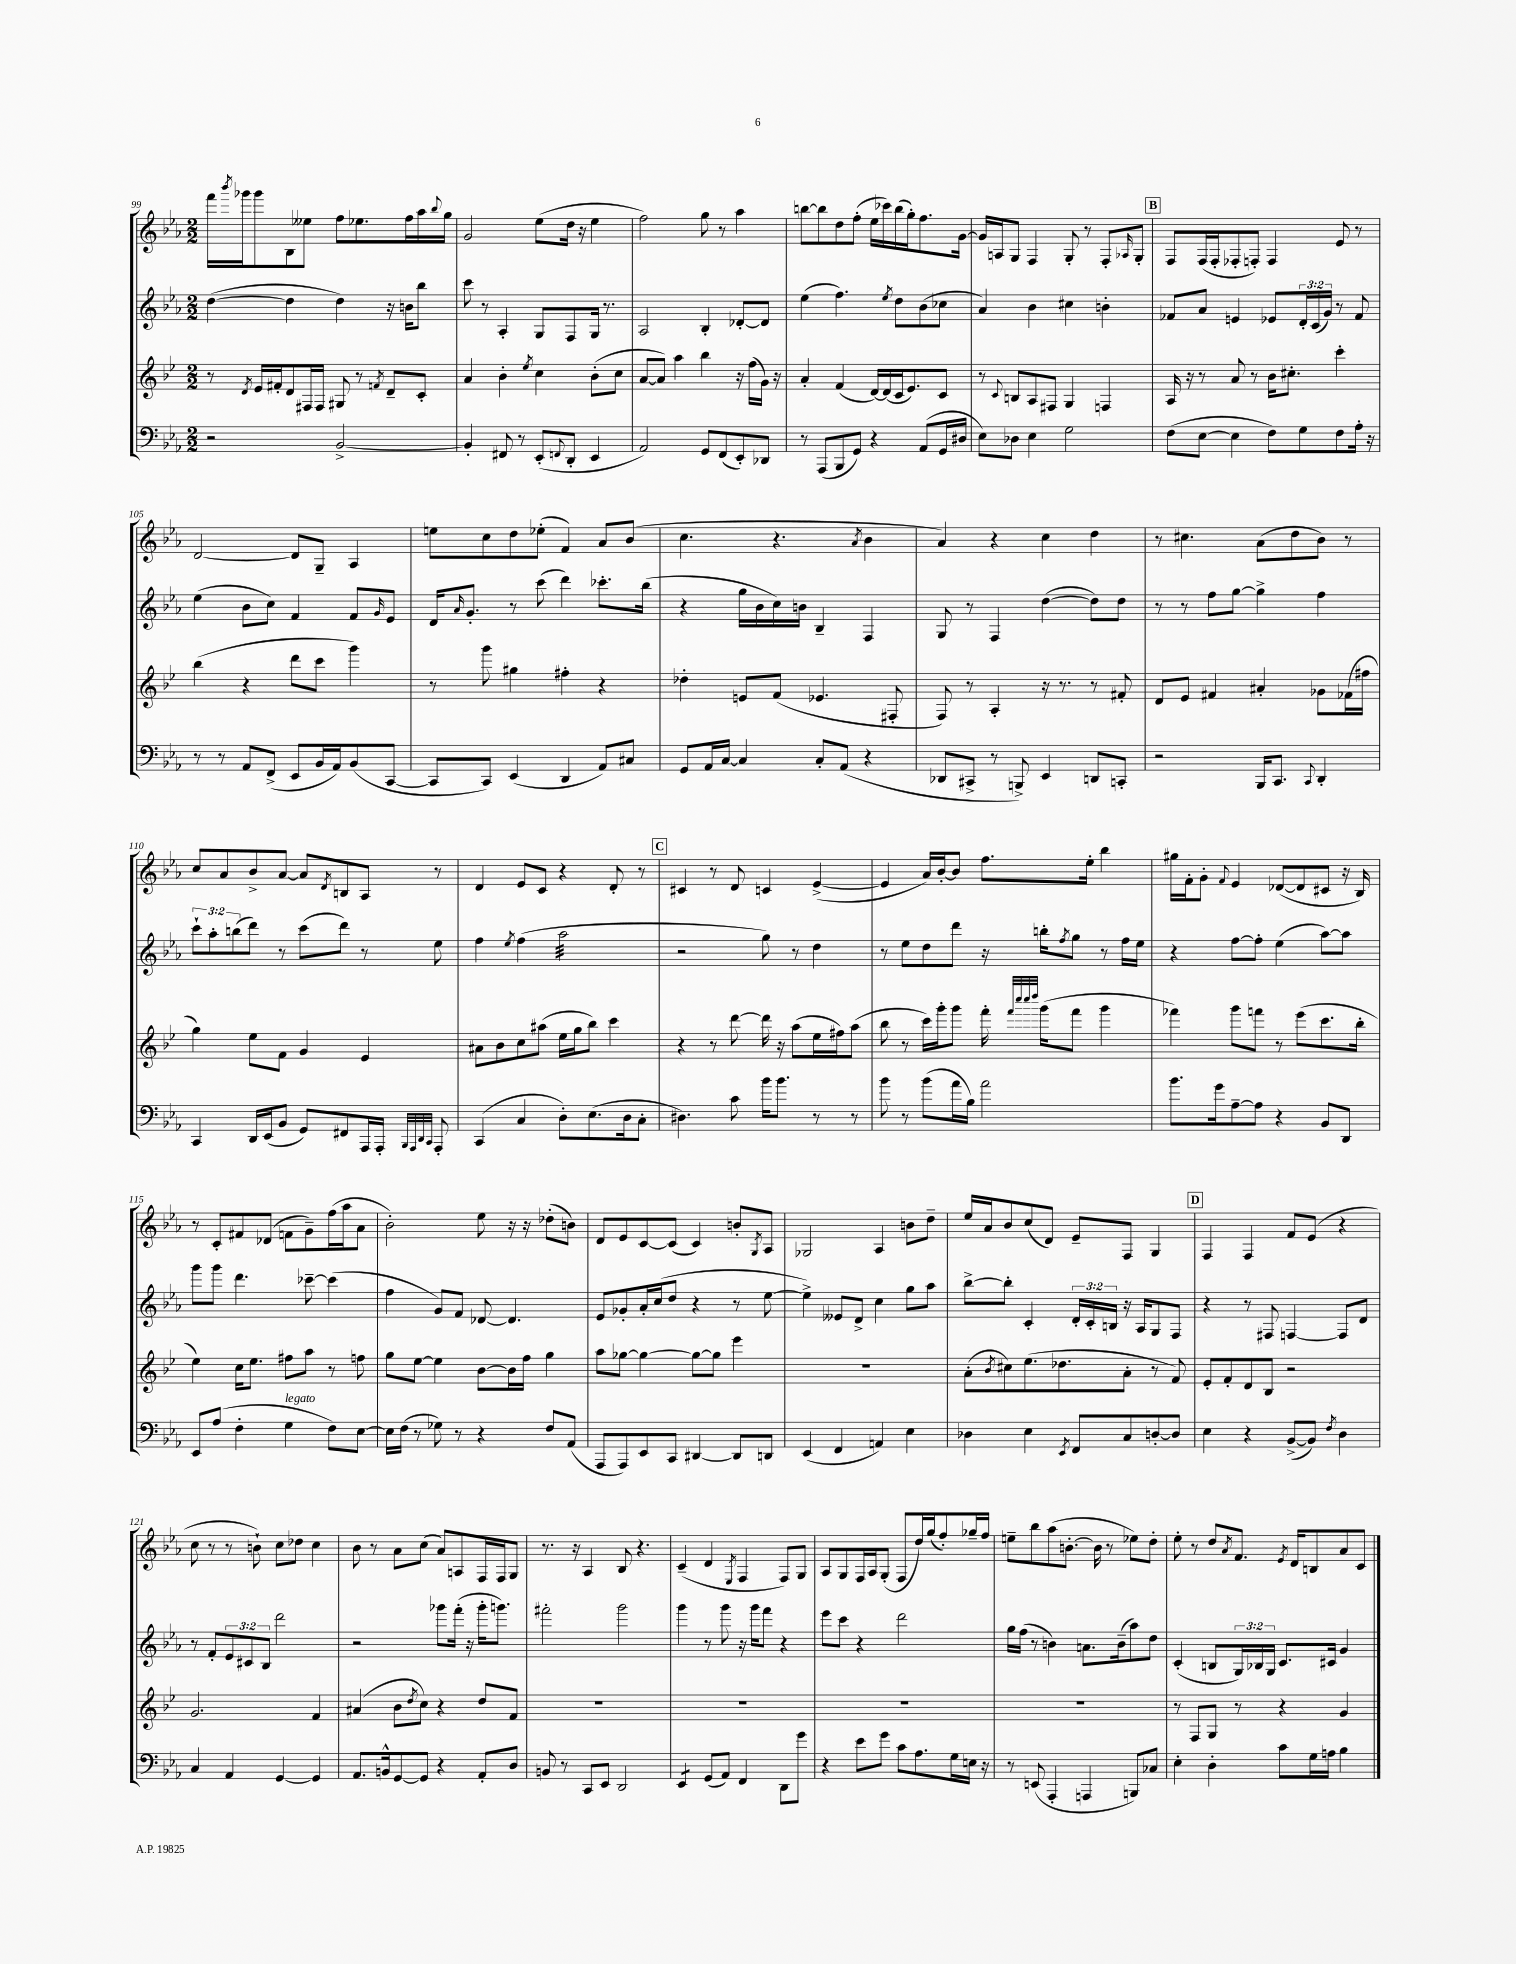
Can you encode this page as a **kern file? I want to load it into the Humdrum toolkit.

**kern	**kern	**kern	**kern
*staff4	*staff3	*staff2	*staff1
*clefF4	*clefG2	*clefG2	*clefG2
*k[b-e-a-]	*k[b-e-]	*k[b-e-a-]	*k[b-e-a-]
*M2/2	*M2/2	*M2/2	*M2/2
2r	8r	([4dd	16fff
.	.	.	8qbbb-
.	.	.	16ggg-
.	8qd	.	.
.	16e-	.	8ggg-
.	16f#'	.	.
.	8d	4dd]	8B-
.	16F#	.	8ee--
.	16F#	.	.
[2BB-^	8G#	4dd)	8ff
.	8r	.	8.ee-
.	8qf	.	.
.	8d~	16r	.
.	.	16b	16ff
.	8c'	8bb-	16aa-
.	.	.	8qqbb-
.	.	.	16gg
=	=	=	=
4BB-']	4a	8ccc	2g
.	.	8r	.
8FF#	4b-'	4A-'	.
8r	.	.	.
.	8qee-	.	.
(8EE-'	4cc	8G	(8ee-
8qqFF	.	.	.
8DD'	.	8F	16dd
.	.	.	16r
4EE-	(8b-'	16G	4ee-
.	.	8.r	.
.	8cc	.	.
=	=	=	=
2AA-)	[8a	2A-	2ff)
.	8a])	.	.
.	4aa	.	.
8GG	4bb-	4B-'	8gg
(8FF	.	.	8r
8EE-')	16r	[8d-'	4aa-
.	(16ff	.	.
8DD-	16g)	8d-]	.
.	16r	.	.
=	=	=	=
8r	4a'	(4ee-	[8bb
(8AAA-	.	.	8bb]
8BBB-	(4f	4.ff)	8dd
8GG)	.	.	(8ff'
4r	[16d)	.	16ee-
.	(16d]	.	16ccc-)
.	.	8qee-	.
.	16c	8dd	(16bb
.	8.e-)	.	16gg')
(8AA-	.	(8b-	8.ff
16GG	8c	8cc-	.
16D#	.	.	[16g
=	=	=	=
8E-)	8r	4a-)	16g]
.	.	.	16A
.	8qqc	.	.
8D-	8B	.	8G
4E-	8A	4b-	4F
.	8F#	.	.
2G	4G	4cc#	8G'
.	.	.	8r
.	4F	4b'	8F'
.	.	.	16qqA-
.	.	.	8G'
=	=	=	=
(8F	16A	8f-	8F
.	16r	.	.
[8E-	8r	8a-	(16F
.	.	.	16F'
4E-]	8a	4e	8F-'
.	8r	.	8F')
8F)	16b-	8e-	4F
.	8.cc#'	.	.
8G	.	24d'	.
.	.	(24c	.
.	.	24g)	.
8F	4ccc'	8r	8e-
16A-'	.	8f-	8r
16r	.	.	.
=	=	=	=
8r	(4bb-	(4ee-	[2d
8r	.	.	.
8AA-	4r	8b-	.
(8FF^	.	8cc)	.
8EE-	8ddd	4f	8d]
16BB-	8ccc	.	8G~
16AA-)	.	.	.
(8BB-	4ggg)	8f	4A-
.	.	16qqg	.
[8CC	.	8e-	.
=	=	=	=
8CC]	8r	16d	8ee
.	.	16qqa-	.
.	.	8.g'	.
8CC)	8ggg	.	8cc
(4EE-	4gg#	8r	8dd
.	.	(8ccc	(8ee-'
4DD	4ff#'	4ddd)	4f)
8AA-)	4r	8.ccc-'	8a-
8C#	.	.	(8b-
.	.	(16bb-	.
=	=	=	=
8GG	4dd-'	4r	4.cc
16AA-	.	.	.
[16C	.	.	.
4C]	8e	16gg	.
.	.	16b-	.
.	(8f	16cc)	4.r
.	.	16b	.
8C'	4.e-	4B-~	.
(8AA-	.	.	.
.	.	.	8qa-
4r	.	4F	4b-
.	8F#'	.	.
=	=	=	=
8DD-	8F)	8G	4a-)
8CC#^	8r	8r	.
8r	4A'	4F	4r
8BBB^)	.	.	.
4EE-	16r	([4dd	4cc
.	8.r	.	.
8DD	8r	8dd])	4dd
8CC'	8f#'	8dd	.
=	=	=	=
2r	8d	8r	8r
.	8e-	8r	4.cc#
.	4f#	8ff	.
.	.	[8gg	.
16BBB-	4a#'	4gg^]	(8a-
8.CC	.	.	.
.	.	.	8dd
8qqCC	.	.	.
4DD'	8g-	4ff	8b-)
.	(16f-	.	8r
.	16ff#	.	.
=	=	=	=
4CC	4gg)	12ccc`	8cc
.	.	12aa-'	.
.	.	.	8a-
.	.	(12bb	.
16DD	8ee-	8ddd)	8b-^
(16EE-	.	.	.
8BB-	8f	8r	[8a-
8GG)	4g	(8ccc	8a-]
.	.	.	8qd
8FF#	.	8ddd)	8B
16AAA-	4e-	8r	8A-
16AAA-'	.	.	.
32qqBBB-	.	.	.
32qqAAA-	.	.	.
32qqDD	.	.	.
32qqCC	.	.	.
8AAA-'	.	8ee-	8r
=	=	=	=
(4CC	8a#	4ff	4d
.	8b-	.	.
.	.	8qee-	.
4C	8cc	(4ff	8e-
.	(8aa#	.	8c
8D')	16ee-	2aa-	4r
.	16gg	.	.
(8.E-	8bb-)	.	.
.	4ccc	.	8d'
16D	.	.	.
8C'	.	.	8r
=	=	=	=
4.D#)	4r	2r	4c#
.	8r	.	8r
8c	[8ddd	.	8d
16b-	16ddd]	8gg)	4c
8.b-	16r	.	.
.	(8aa	8r	.
8r	16ee-	4dd	([4e-^
.	16ff#)	.	.
8r	(8aa	.	.
=	=	=	=
8b-	8bb-	8r	4e-]
8r	8r	8ee-	.
(8b-	16ccc)	8dd	16a-)
.	16ggg'	.	[16b-'
16a-	8ggg	8ddd	8b-]
16B-)	.	.	.
2a-	16fff'	16r	8.ff
.	32qqfff	.	.
.	32qqcccc	.	.
.	32qqcccc	.	.
.	32qqdddd	.	.
.	(16ggg	16bb'	.
.	.	8qff	.
.	8fff	8gg	.
.	.	.	16ee-'
.	4ggg	8r	4bb-
.	.	16ff	.
.	.	16ee-	.
=	=	=	=
8.b-	4fff-)	4r	16gg#
.	.	.	16f'
.	.	.	8g'
16g	.	.	.
.	.	.	8qqf
[8A-~	8ggg	[8ff	4e-
8A-]	8fff	8ff']	.
4r	8r	(4ee-	([8d-
.	(8eee-	.	8d-]
8BB-	8.ccc	[8aa-)	8c#
8DD	.	8aa-]	16r
.	16bb-'	.	16B-)
=	=	=	=
8EE-	4ee-)	8ggg	8r
(8A-	.	8ggg	8c'
4F'	16cc	4.ddd	8f#
.	8.ee-	.	.
.	.	.	(8d-
4G	8ff#	.	8f
.	8aa	[8ccc-~	8g~)
8F)	8r	(4ccc-]	(16ff
.	.	.	16aa-
[8E-	8ff	.	8a-
=	=	=	=
16E-]	8gg	4ff	2b-')
(16F	.	.	.
8r	[8ee-	.	.
8G-)	4ee-]	8g)	.
8r	.	8f	.
4r	[8b-	[8d-	8ee-
.	16b-]	4.d-]	16r
.	16ff	.	16r
8F	4gg	.	(8dd-'
(8AA-	.	.	8b)
=	=	=	=
8AAA-	8aa	8e-	8d
8AAA-)	[8gg-	8g-'	8e-
8EE-	4gg-_	16a-'	[8c
.	.	(16cc	.
8CC	.	8dd	(8c]
[4DD#	8gg-_	4r	4c)
.	8gg-]	.	.
8DD#]	4eee-	8r	8b'
.	.	.	8qG
8DD	.	[8ee-	8A-
=	=	=	=
(4EE-	1r	4ee-^])	2G-
4FF	.	8e--	.
.	.	8d^	.
4AA)	.	4cc	4A-
4E-	.	8gg	8b
.	.	8aa-	8dd~
=	=	=	=
4D-	(8a'	[8bb-^	16ee-
.	.	.	16a-
.	8qb-	.	.
.	8cc#)	8bb-']	8b-
4E-	(8.ee-	4c'	(8cc
.	.	.	8d)
.	8.dd-	.	.
8qEE-	.	.	.
8FF	.	24d'	8e-~
.	.	24c'	.
.	.	24B	.
8C	8a'	16r	8F
.	.	16A-	.
[8D'	8r	8G	4G
8D]	8f)	8F	.
=	=	=	=
4E-	8e-'	4r	4F
.	8f'	.	.
4r	8d	8r	4F
.	8B-	8F#	.
([8BB-^	2r	[4F	8f
8BB-])	.	.	(8e-
8qF	.	.	.
4D	.	8F]	4r
.	.	8d	.
=	=	=	=
4C	2.g	8r	8cc
.	.	8f'	8r
4AA-	.	12e-	8r
.	.	12c#	.
.	.	.	8b`)
.	.	12B-	.
[4GG	.	2ddd	8cc
.	.	.	8dd-
4GG]	4f	.	4cc
=	=	=	=
8.AA-	(4a#	2r	8b-
.	.	.	8r
16BB^^	.	.	.
[8GG	8b-	.	8a-
.	8qdd	.	.
8GG]	8cc)	.	(8cc
4r	4r	8ggg-	8a-)
.	.	(16fff'	8A
.	.	16r	.
8AA-'	8dd	16ggg-'	16F
.	.	8.ggg)	16F
8D	8f	.	8G
=	=	=	=
8BB	1r	2fff#'	8.r
8r	.	.	.
.	.	.	16r
8CC	.	.	4A-
8EE-	.	.	.
2DD	.	2ggg	8B-
.	.	.	4.r
=	=	=	=
4EE-	1r	4ggg	(4c~
(8GG	.	8r	4d
8AA-)	.	8ggg	.
.	.	.	8qE-
4FF	.	16r	4F
.	.	16ggg	.
.	.	8fff	.
8DD	.	4r	8F)
8g	.	.	8G
=	=	=	=
4r	1r	8eee-	8A-
.	.	8ccc	8G
8e-	.	4r	16F
.	.	.	16A-
8g	.	.	(8G'
8c	.	2ddd	8F
8.A-	.	.	16dd)
.	.	.	(16gg
.	.	.	8ff')
16G	.	.	.
16E	.	.	16gg-~
16r	.	.	16ff
=	=	=	=
8r	1r	16gg	8ee~
.	.	(16ff	.
(8EE	.	8r	8bb-
4AAA-'	.	4b)	(8aa-
.	.	.	[8.b'
4AAA	.	8.a	.
.	.	.	16b]
.	.	.	8r
.	.	(16b~	.
8BBB)	.	8aa-)	8ee-)
8C-	.	8dd	8dd'
=	=	=	=
4E-'	8r	(4c'	8ee-'
.	8F	.	8r
4D'	8G	8B	8dd
.	.	.	8qa-
.	8r	24G)	8.f
.	.	24B-	.
.	.	24G	.
8c	4r	8.c	.
.	.	.	8qe-
.	.	.	16d
16G	.	.	8B
16A	.	16c#	.
4B-	4g	4g	8a-
.	.	.	8c
==	==	==	==
*-	*-	*-	*-
